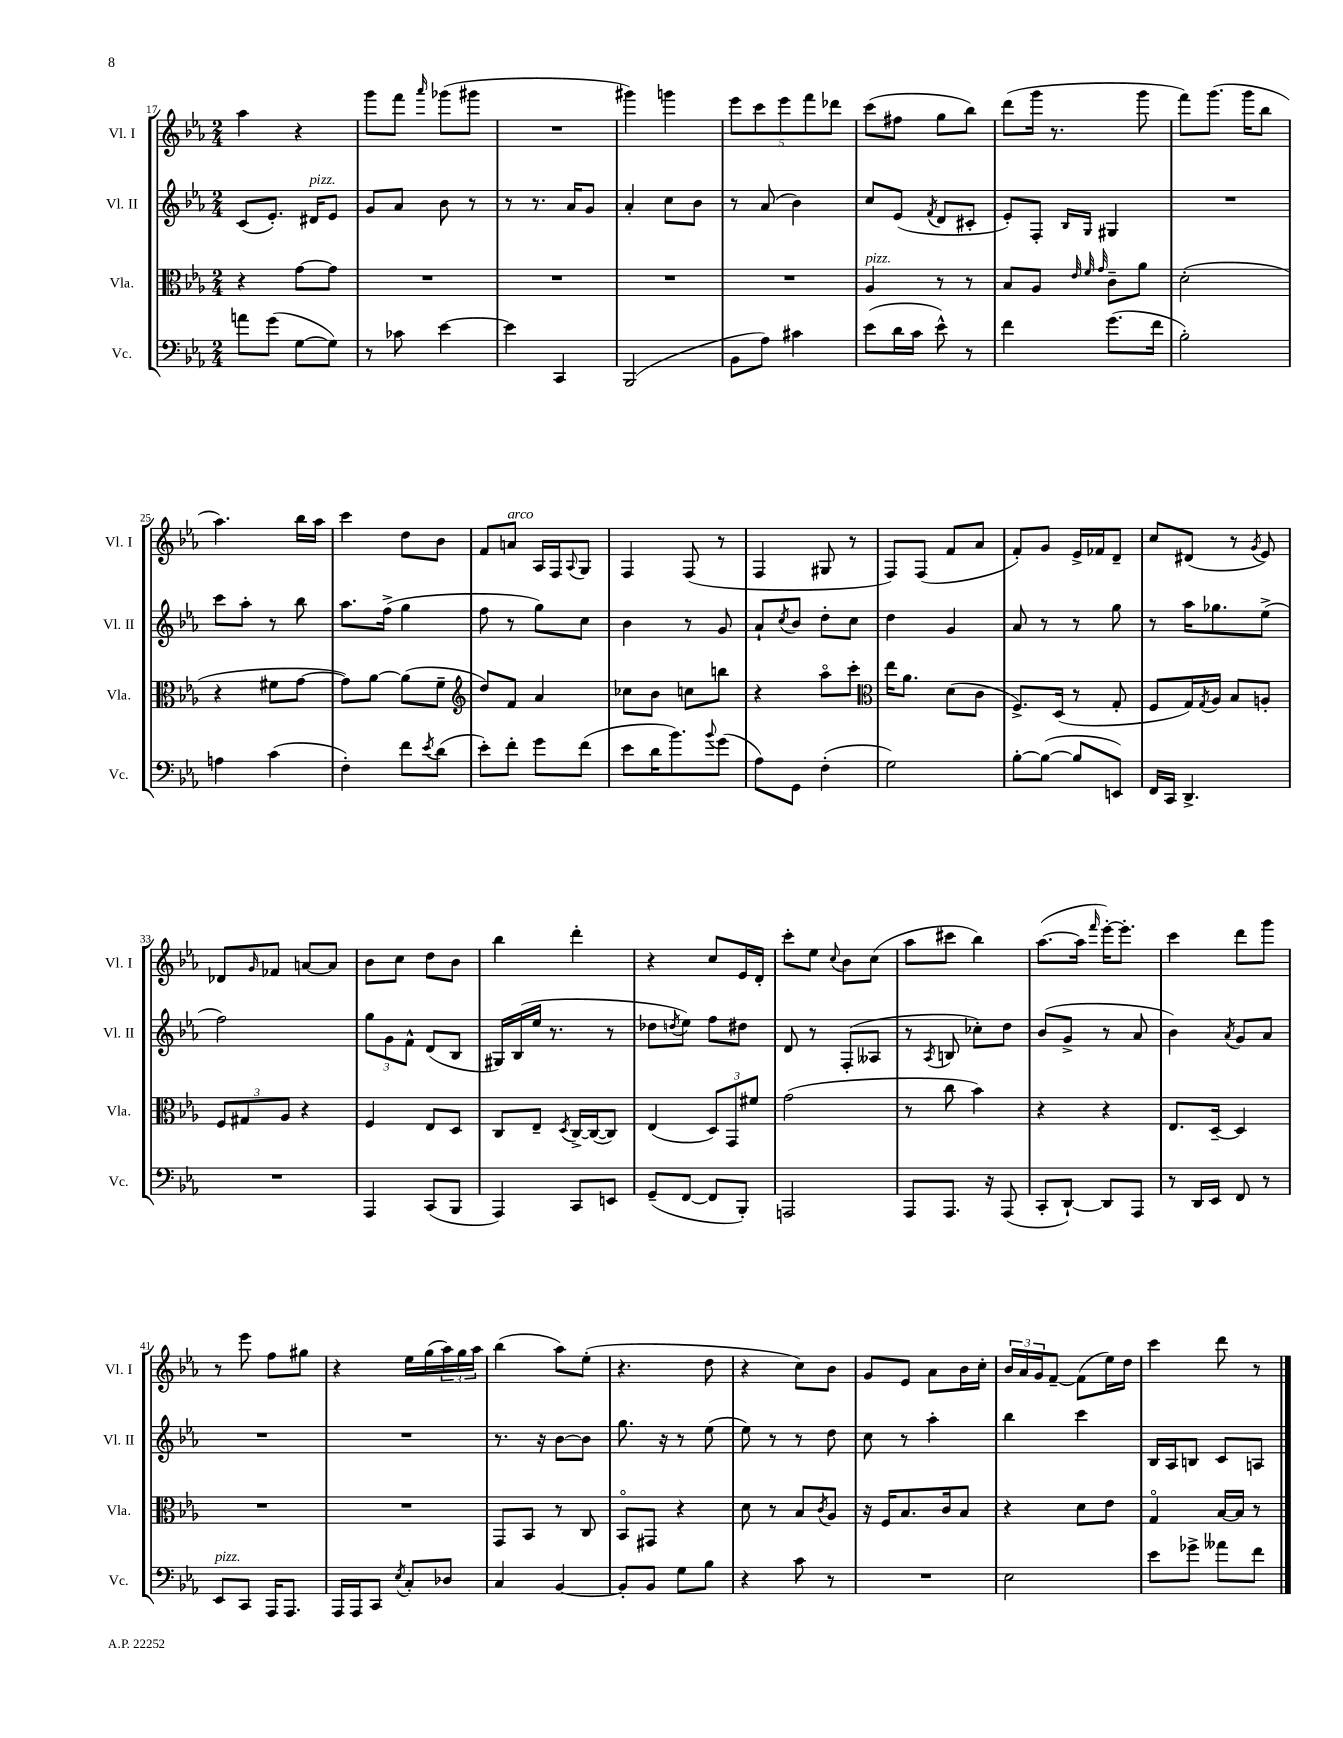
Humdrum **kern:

**kern	**kern	**kern	**kern
*staff4	*staff3	*staff2	*staff1
*clefF4	*clefC3	*clefG2	*clefG2
*k[b-e-a-]	*k[b-e-a-]	*k[b-e-a-]	*k[b-e-a-]
*M2/4	*M2/4	*M2/4	*M2/4
8a	4r	(8c	4aa-
(8g	.	8.e-')	.
[8G	[8g	.	4r
.	.	16d#	.
8G])	8g]	8e-	.
=	=	=	=
8r	2r	8g	8ggg
8c-	.	8a-	8fff
.	.	.	16qqaaa-
[4e-	.	8b-	(8ggg-
.	.	8r	8ggg#
=	=	=	=
4e-]	2r	8r	2r
.	.	8.r	.
4CC	.	.	.
.	.	16a-	.
.	.	8g	.
=	=	=	=
(2BBB-	2r	4a-'	4ggg#)
.	.	8cc	4ggg
.	.	8b-	.
=	=	=	=
8BB-	2r	8r	10eee-
.	.	.	10ccc
8A-)	.	(8a-	.
.	.	.	10eee-
4c#	.	4b-)	.
.	.	.	10fff
.	.	.	10ddd-
=	=	=	=
(8e-	4A-	8cc	(8ccc
16d	.	(8e-	8ff#
16c	.	.	.
.	.	8qf	.
8e-^^)	8r	8d	8gg
8r	8r	8c#'	8bb-)
=	=	=	=
4f	8B-	8e-')	(8ddd
.	8A-	8F'	16ggg
.	.	.	8.r
.	32qqe-	.	.
.	32qqf	16qqB-	.
.	32qqg	16qqG	.
(8.g	8c~	4G#	.
.	8a-	.	8ggg
16f	.	.	.
=	=	=	=
2B-')	(2d'	2r	8fff)
.	.	.	(8.ggg
.	.	.	16ggg
.	.	.	8bb-
=	=	=	=
4A	4r	8ccc	4.aa-)
.	.	8aa-'	.
(4c	8f#	8r	.
.	[8g	8bb-	16bb-
.	.	.	16aa-
=	=	=	=
4F')	8g])	8.aa-	4ccc
.	[8a-	.	.
.	.	(16ff^	.
8f	(8a-]	4gg	8dd
8qe-	.	.	.
(8d	8f~	.	8b-
=	=	=	=
*	*clefG2	*	*
8e-')	8dd)	8ff	8f
8f'	8f	8r	8a
8g	4a-	8gg)	16A-
.	.	.	16F
.	.	.	8qqA-
(8f	.	8cc	8G
=	=	=	=
8e-	8cc-	4b-	4F
16d	8b-	.	.
8.b-)	.	.	.
.	8cc	8r	(8F
8qqb-	.	.	.
(8g	8bb	8g	8r
=	=	=	=
8A-)	4r	8a-`	4F
.	.	8qcc	.
8GG	.	8b-	.
(4F'	8aa-o	8dd'	8G#
.	8ccc'	8cc	8r
=	=	=	=
*	*clefC3	*	*
2G)	16ee-	4dd	8F)
.	8.a-	.	.
.	.	.	(8F
.	(8d	4g	8f
.	8c	.	8a-
=	=	=	=
[8B-'	8.F^)	8a-	8f')
(8B-_	.	8r	8g
.	(16D	.	.
8B-]	8r	8r	16e-^
.	.	.	16f-
8EE)	8G'	8gg	8d~
=	=	=	=
16FF	8F	8r	8cc
16CC	.	.	.
4.DD^	16G)	16aa-	(8d#
.	8qG	.	.
.	16A-	8.gg-	.
.	8B-	.	8r
.	.	.	8qg
.	8A'	(8ee-^	8e-)
=	=	=	=
2r	12F	2ff)	8d-
.	12G#	.	.
.	.	.	16qqg
.	.	.	8f-
.	12A-	.	.
.	4r	.	[8a
.	.	.	8a]
=	=	=	=
4AAA-	4F	12gg	8b-
.	.	12g	.
.	.	.	8cc
.	.	12f^^	.
(8CC	8E-	(8d	8dd
8BBB-	8D	8B-	8b-
=	=	=	=
4AAA-)	8C	16G#)	4bb-
.	.	(16B-	.
.	8E-~	16ee-	.
.	.	8.r	.
.	8qD	.	.
8CC	[16C^	.	4ddd'
.	(16C_	.	.
8EE	8C])	8r	.
=	=	=	=
(8GG~	(4E-	8dd-	4r
.	.	8qdd	.
[8FF	.	8ee-)	.
8FF]	12D)	8ff	8cc
.	12GG	.	.
8BBB-')	.	8dd#	16e-
.	12f#	.	.
.	.	.	16d'
=	=	=	=
2AAA	(2g	8d	8ccc'
.	.	8r	8ee-
.	.	.	8qqcc
.	.	(8F'	8b-
.	.	8A--	(8cc
=	=	=	=
8AAA-	8r	8r	8aa-
.	.	8qA-	.
8.AAA-	8cc	8B	8ccc#
.	4b-)	8cc-')	4bb-)
16r	.	.	.
(8AAA-	.	8dd	.
=	=	=	=
8CC'	4r	(8b-	([8.aa-
[8DD`)	.	8g^	.
.	.	.	16aa-]
.	.	.	16qqfff
8DD]	4r	8r	[16eee-')
.	.	.	8.eee-']
8AAA-	.	8a-	.
=	=	=	=
8r	8.E-	4b-)	4ccc
16DD	.	.	.
16EE-	[16D~	.	.
.	.	8qa-	.
8FF	4D]	8g	8ddd
8r	.	8a-	8ggg
=	=	=	=
8EE-	2r	2r	8r
8CC	.	.	8eee-
16AAA-	.	.	8ff
8.AAA-	.	.	.
.	.	.	8gg#
=	=	=	=
16AAA-	2r	2r	4r
16AAA-	.	.	.
8CC	.	.	.
8qE-	.	.	.
8C'	.	.	16ee-
.	.	.	(16gg
8D-	.	.	24aa-)
.	.	.	24gg
.	.	.	24aa-
=	=	=	=
4C	8GG	8.r	(4bb-
.	8BB-	.	.
.	.	16r	.
[4BB-	8r	[8b-	8aa-)
.	8C	8b-]	(8ee-'
=	=	=	=
8BB-']	8BB-o	8.gg	4.r
8BB-	8GG#	.	.
.	.	16r	.
8G	4r	8r	.
8B-	.	(8ee-	8dd
=	=	=	=
4r	8d	8ee-)	4r
.	8r	8r	.
8c	8B-	8r	8cc)
.	8qc	.	.
8r	8A-	8dd	8b-
=	=	=	=
2r	16r	8cc	8g
.	16F	.	.
.	8.B-	8r	8e-
.	.	4aa-'	8a-
.	16c	.	.
.	8B-	.	16b-
.	.	.	16cc'
=	=	=	=
2E-	4r	4bb-	24b-
.	.	.	24a-
.	.	.	24g
.	.	.	[8f~
.	8d	4ccc	(8f]
.	8e-	.	16ee-)
.	.	.	16dd
=	=	=	=
8e-	4Go	16B-	4ccc
.	.	16A-	.
8g-^	.	8B	.
8a--	[16B-	8c	8ddd
.	16B-]	.	.
8f	8r	8A	8r
==	==	==	==
*-	*-	*-	*-
